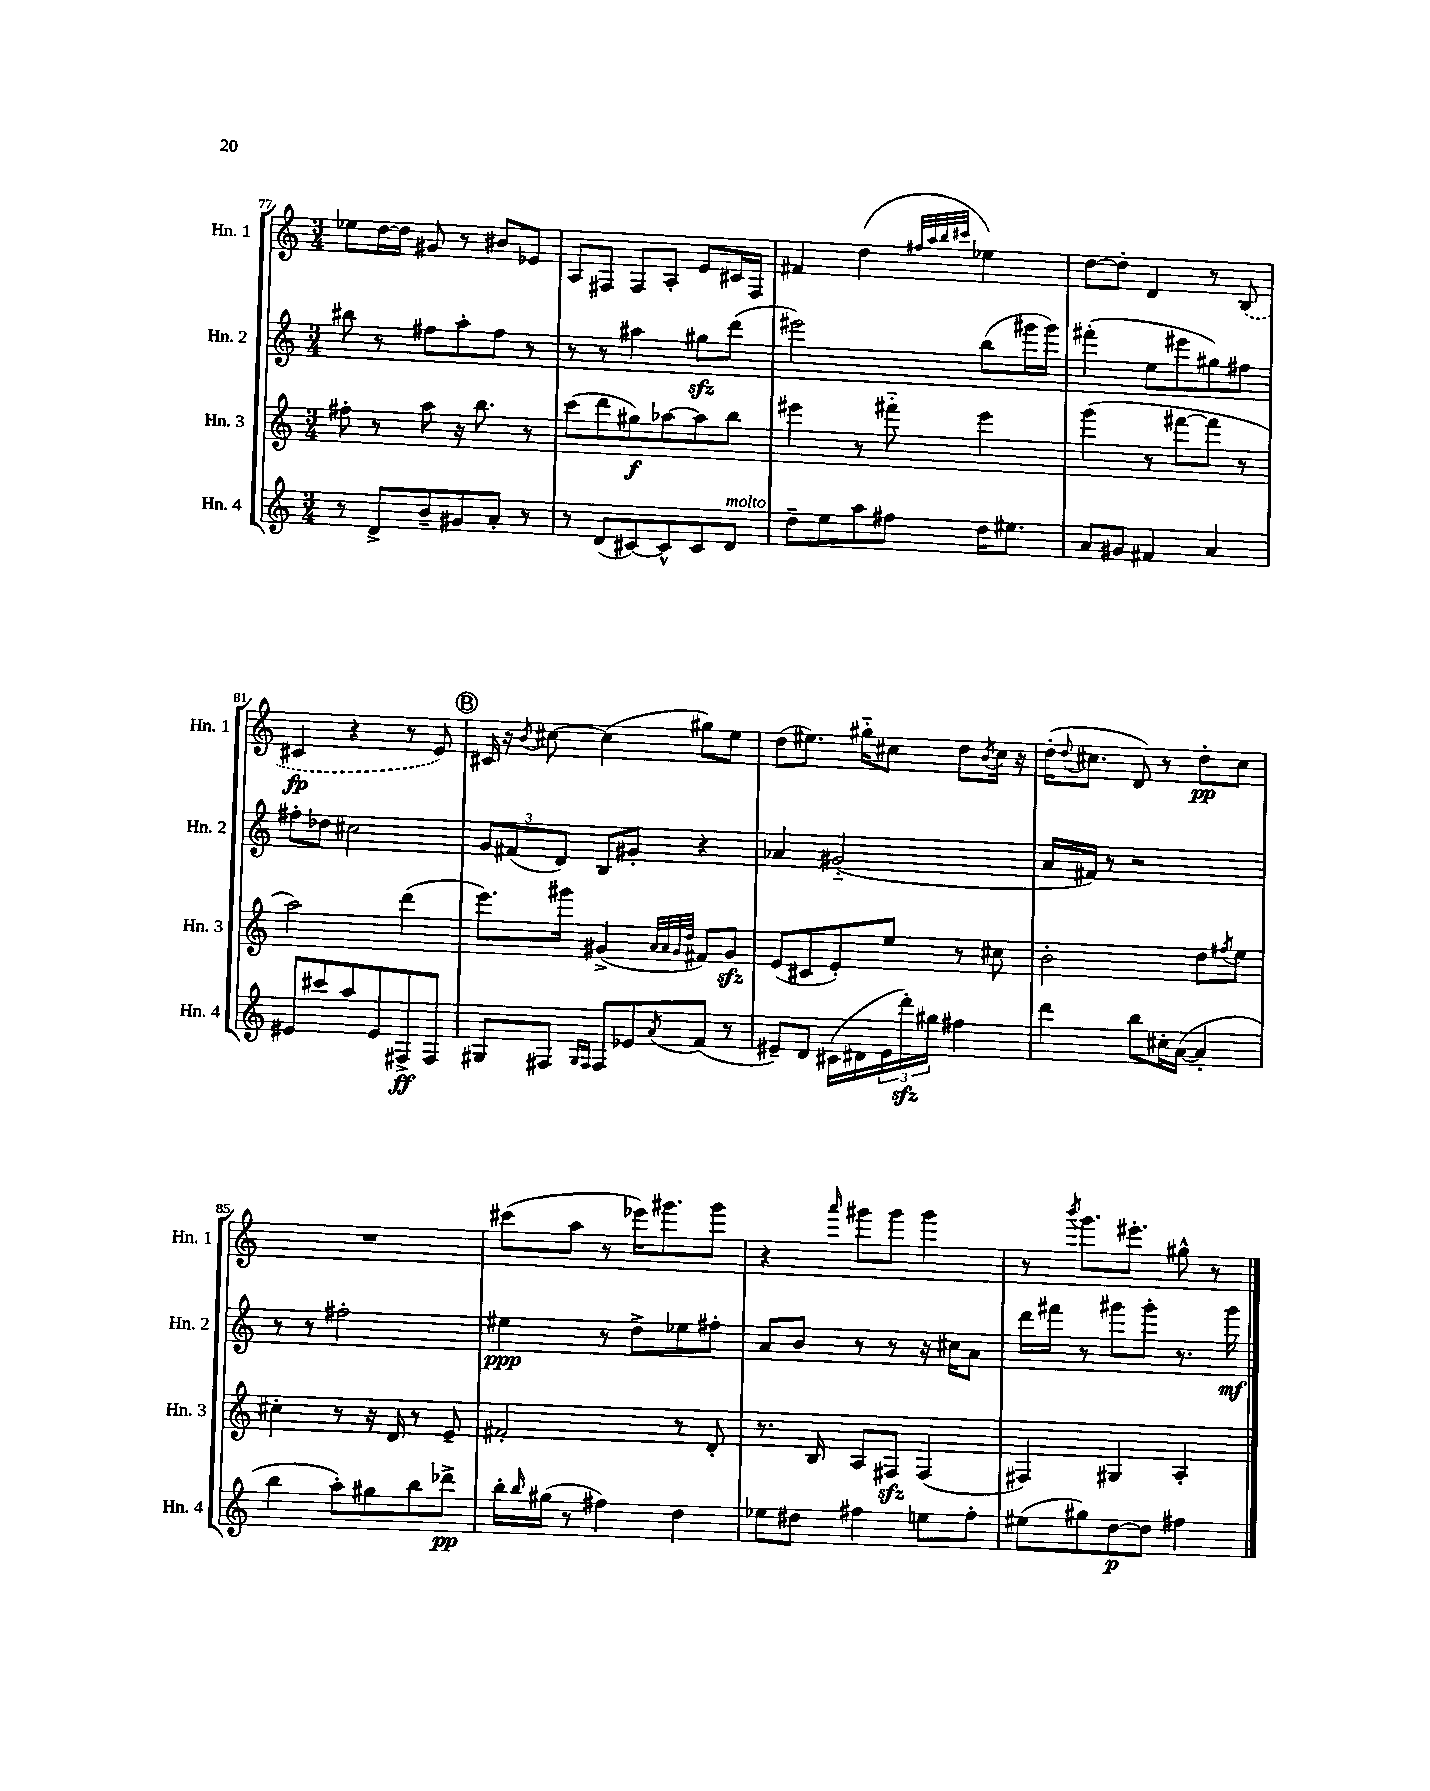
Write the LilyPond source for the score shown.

<<
\new StaffGroup <<
\new Staff = "s0" \with { instrumentName = "Hn. 1" shortInstrumentName = "Hn. 1" } {
    \clef treble \key c \major \numericTimeSignature \time 3/4
    ees''8 d''16~ d''16 gis'8 r8 bis'8 ees'8 |
    a8 fis8 fis8 a8-. e'8 cis'16 fis16 |
    fis'4 d''4( \grace { fis''32 a''32 b''32 cis'''32 } ees''4) |
    d''8~ d''8-. d'4 r8 \once \slurDashed b8( |
    cis'4\fp r4 r8 e'8) |
    \mark \markup { \circle "B" } cis'16 r16 \acciaccatura { b'8 } cis''8~ cis''4( gis''8) e''8 |
    d''8( eis''8.) gis''16-_ cis''8 d''8 \acciaccatura { b'8 } cis''16 r16 |
    d''16-.( \appoggiatura { d''8 } cis''8. d'8) r8 d''8-.\pp cis''8 |
    R2. |
    cis'''8( a''8 r8 ees'''16) gis'''8. gis'''8 |
    r4 \grace { a'''16 } gis'''8 gis'''8 gis'''4 |
    r8 \acciaccatura { b'''8 } g'''8. eis'''8.-. gis''8-^ r8 \bar "|." |
}
\new Staff = "s1" \with { instrumentName = "Hn. 2" shortInstrumentName = "Hn. 2" } {
    \clef treble \key c \major \numericTimeSignature \time 3/4
    bis''8 r8 fis''8 a''8-. fis''8 r8 |
    r8 r8 ais''4 gis''8\sfz d'''8( |
    eis'''2) b''8( gis'''16 gis'''16) |
    fis'''4-.( e''8 eis'''8 gis''8) fis''8 |
    fis''8-. des''8 cis''2 |
    \mark \markup { \circle "B" } \tuplet 3/2 { g'8 fis'8( d'8) } b8 gis'8-. r4 |
    aes'4 gis'2-_( |
    a'16 fis'16) r8 r2 |
    r8 r8 fis''2-. |
    eis''4\ppp r8 d''8-> ees''8 fis''8-. |
    a'8 b'8 r8 r8 r16 cis''16 a'8 |
    d'''16 fis'''16 r8 gis'''8 gis'''8-. r8. gis'''16\mf \bar "|." |
}
\new Staff = "s2" \with { instrumentName = "Hn. 3" shortInstrumentName = "Hn. 3" } {
    \clef treble \key c \major \numericTimeSignature \time 3/4
    fis''8-. r8 a''8 r16 b''8. r8 |
    c'''8( d'''8 gis''8\f) aes''8~ aes''8 b''8 |
    eis'''4 r8 fis'''8-_ eis'''4 |
    g'''4( r8 fis'''8~ fis'''8 r8 |
    a''2) d'''4( |
    \mark \markup { \circle "B" } e'''8.) gis'''16 gis'4->( \grace { a'32 a'32 gis'32 d''32 } fis'8) gis'8\sfz |
    e'8( cis'8 e'8-.) e''8 r8 cis''8 |
    b'2-. d''8 \acciaccatura { fis''8 } e''8 |
    cis''4-. r8 r16 d'16 r8 e'8-- |
    fis'2-. r8 d'8-. |
    r8. b16 a8 fis8\sfz fis4( |
    fis4) gis4 a4-. \bar "|." |
}
\new Staff = "s3" \with { instrumentName = "Hn. 4" shortInstrumentName = "Hn. 4" } {
    \clef treble \key c \major \numericTimeSignature \time 3/4
    r8 d'8-> b'8-- gis'8 a'8-. r8 |
    r8 d'8( cis'8~) cis'8-^ cis'8 d'8^\markup { \italic "molto" } |
    d''8-- e''8 a''8 fis''8 d''16 eis''8. |
    a'8 gis'8 fis'4 a'4 |
    eis'8 cis'''8 a''8 eis'8 fis8->\ff fis8 |
    \mark \markup { \circle "B" } gis8 fis8 \grace { gis16 fis16 } fis8 ees'8 \acciaccatura { a'8 } f'8( r8 |
    eis'8--) d'8 cis'16( dis'16 \tuplet 3/2 { eis'16 d'''16-.\sfz) gis''16 } fis''4 |
    d'''4 b''8 cis''16-. a'16~( a'4-. |
    b''4 a''8-.) gis''8 b''8 des'''8->\pp |
    b''16-. \grace { b''16 } gis''16( r8 fis''4) d''4 |
    ees''8 dis''8 fis''4 e''8 fis''8-. |
    eis''8( gis''8) d''8~\p d''8 fis''4 \bar "|." |
}
>>
>>
\layout { \context { \Score currentBarNumber = #77 } }
